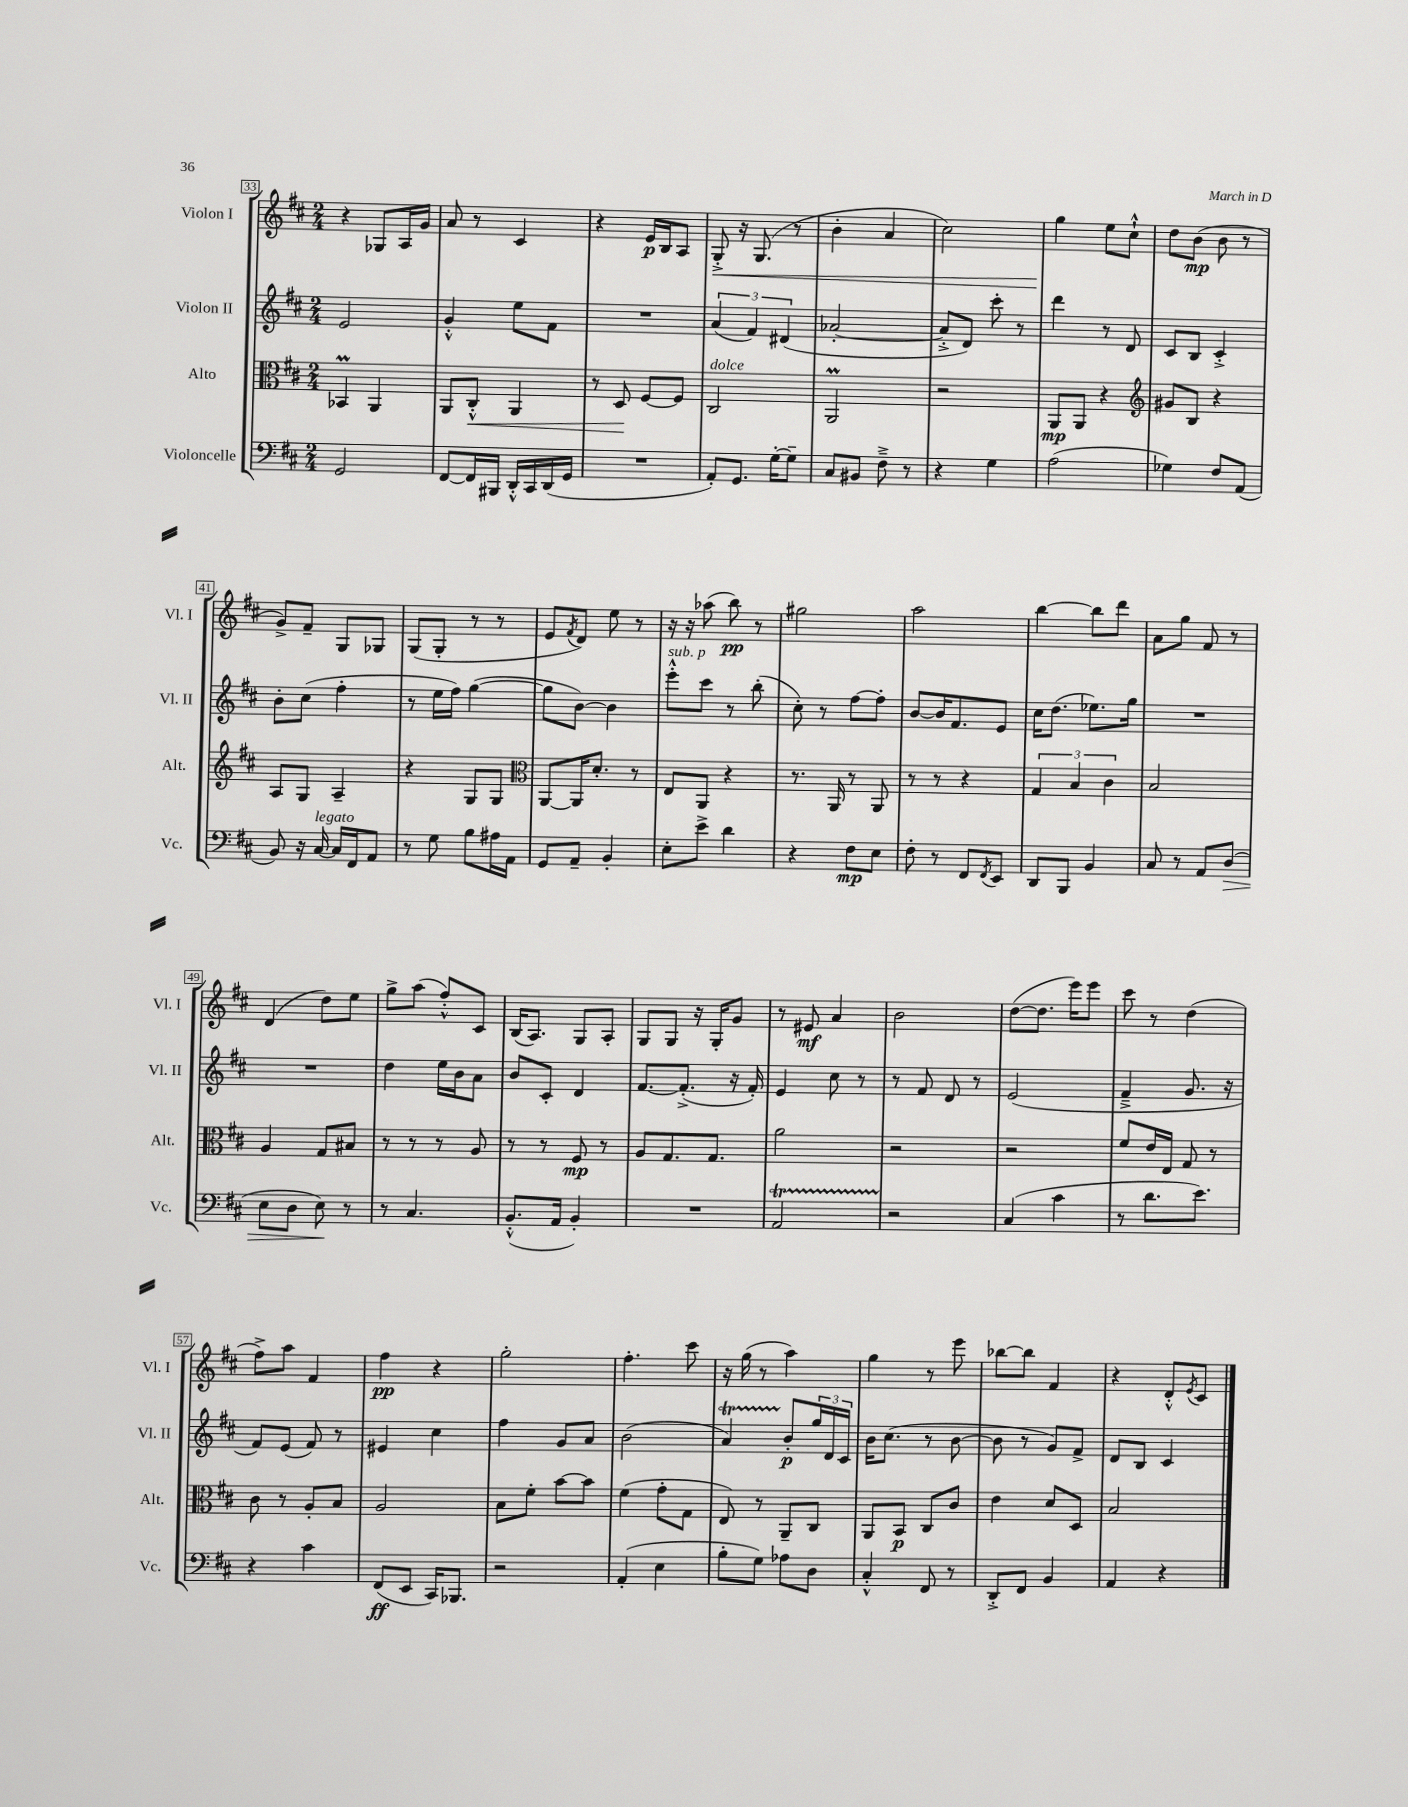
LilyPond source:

<<
\new StaffGroup <<
\new Staff = "s0" \with { instrumentName = "Violon I" shortInstrumentName = "Vl. I" } {
    \clef treble \key d \major \numericTimeSignature \time 2/4
    r4 ges8 a16 g'16 |
    a'8 r8 cis'4 |
    r4 e'16\p b16 a8 |
    g8-.->\< r16 g8.( r8 |
    b'4-. a'4 |
    cis''2) |
    g''4\! e''8 cis''8-!-^ |
    d''8 b'8\mp( b'8 r8 |
    g'8->) fis'8-- g8 ges8 |
    g8( g8-. r8 r8 |
    e'8 \acciaccatura { fis'8 } d'8) e''8 r8 |
    r16 r16 aes''8( b''8\pp) r8 |
    gis''2 |
    a''2 |
    b''4~ b''8 d'''8 |
    a'8 g''8 fis'8 r8 |
    d'4( d''8) e''8 |
    g''8-> a''8( fis''8-.-^) cis'8 |
    b16( a8.) g8 a8-. |
    g8 g8 r16 g16-. g'8 |
    r8 eis'8\mf a'4 |
    b'2 |
    d''8~( d''8. e'''16) e'''8 |
    cis'''8 r8 d''4( |
    fis''8->) a''8 fis'4 |
    fis''4\pp r4 |
    g''2-. |
    fis''4.-. cis'''8 |
    r16 g''16( r8 a''4) |
    g''4 r8 e'''8 |
    bes''8~ bes''8 fis'4 |
    r4 d'8-.-^ \acciaccatura { e'8 } cis'8 \bar "|." |
}
\new Staff = "s1" \with { instrumentName = "Violon II" shortInstrumentName = "Vl. II" } {
    \clef treble \key d \major \numericTimeSignature \time 2/4
    e'2 |
    g'4-.-^ e''8 fis'8 |
    R2 |
    \tuplet 3/2 { a'4( fis'4) dis'4( } |
    aes'2~-. |
    aes'8-.-> d'8) cis'''8-. r8 |
    d'''4 r8 d'8 |
    cis'8 b8 cis'4-.-> |
    b'8-. cis''8( fis''4-. |
    r8 e''16 fis''16) g''4~( |
    g''8 b'8~) b'4 |
    e'''8-.-^^\markup { \italic "sub. p" } cis'''8 r8 b''8-.( |
    cis''8-.) r8 fis''8~ fis''8-. |
    b'8~ b'16 fis'8. e'8 |
    cis''16 d''8.( ees''8.) g''16 |
    R2 |
    R2 |
    d''4 e''16 b'16 a'8 |
    b'8 cis'8-. d'4 |
    fis'8.~ fis'8.-.->( r16 fis'16-.) |
    e'4 cis''8 r8 |
    r8 fis'8 d'8 r8 |
    e'2( |
    fis'4---> g'8. r16 |
    fis'8) e'8( fis'8) r8 |
    eis'4 cis''4 |
    fis''4 g'8 a'8 |
    b'2( |
    a'4\startTrillSpan) b'8-.\stopTrillSpan\p \tuplet 3/2 { g''16 d'16 cis'16 } |
    b'16 cis''8.( r8 b'8~ |
    b'8 r8 g'8) fis'8-> |
    d'8 b8 cis'4 \bar "|." |
}
\new Staff = "s2" \with { instrumentName = "Alto" shortInstrumentName = "Alt." } {
    \clef alto \key d \major \numericTimeSignature \time 2/4
    bes,4\prall a,4 |
    a,8 cis8-.-^\< a,4 |
    r8 d8\! fis8~ fis8 |
    cis2^\markup { \italic "dolce" } |
    a,2\prall |
    r2 |
    a,8\mp a,8 r4 |
    \clef treble gis'8 b8 r4 |
    a8 g8 a4-- |
    r4 g8 g8 |
    \clef alto a,8~ a,16 d'8.-. r8 |
    e8 a,8 r4 |
    r8. a,16 r8 a,8 |
    r8 r8 r4 |
    \tuplet 3/2 { g4 b4 cis'4 } |
    b2 |
    a4 g8 bis8 |
    r8 r8 r8 a8 |
    r8 r8 fis8\mp r8 |
    a8 g8. g8. |
    a'2 |
    r2 |
    r2 |
    fis'8 e'16 e16 g8 r8 |
    cis'8 r8 a8-. b8 |
    a2 |
    b8 fis'8-. b'8~ b'8 |
    fis'4( g'8-. g8 |
    e8) r8 a,8-- cis8 |
    a,8 b,8\p cis8 cis'8 |
    e'4 d'8 d8 |
    b2 \bar "|." |
}
\new Staff = "s3" \with { instrumentName = "Violoncelle" shortInstrumentName = "Vc." } {
    \clef bass \key d \major \numericTimeSignature \time 2/4
    g,2 |
    fis,8~ fis,16 bis,,16 d,16-.-^ cis,16 d,16( g,16 |
    R2 |
    a,8-.) g,8. g16~-. g8-- |
    cis8 bis,8 fis8---> r8 |
    r4 g4 |
    a2( |
    ges4) fis8 a,8( |
    b,8) r16 cis16~^\markup { \italic "legato" } cis16 fis,16 a,8 |
    r8 g8 b8 ais16 a,16 |
    g,8 a,8-- b,4-. |
    e8-. e'8-> d'4 |
    r4 fis8\mp e8 |
    fis8-. r8 fis,8 \acciaccatura { fis,8 } e,8 |
    d,8 b,,8 b,4 |
    cis8 r8 a,8 d8\>( |
    e8 d8 e8\!) r8 |
    r8 cis4. |
    b,8.-.-^( a,16 b,4-.) |
    R2 |
    a,2\startTrillSpan |
    r2\stopTrillSpan |
    cis4( cis'4 |
    r8 d'8. e'8.) |
    r4 cis'4 |
    fis,8\ff( e,8 cis,16) bes,,8. |
    r2 |
    a,4-.( e4 |
    b8-. g8) aes8 d8 |
    cis4-.-^ fis,8 r8 |
    d,8-.-> fis,8 b,4 |
    a,4 r4 \bar "|." |
}
>>
>>
\layout { \context { \Score currentBarNumber = #33 \override BarNumber.stencil = #(make-stencil-boxer 0.1 0.3 ly:text-interface::print) } }
